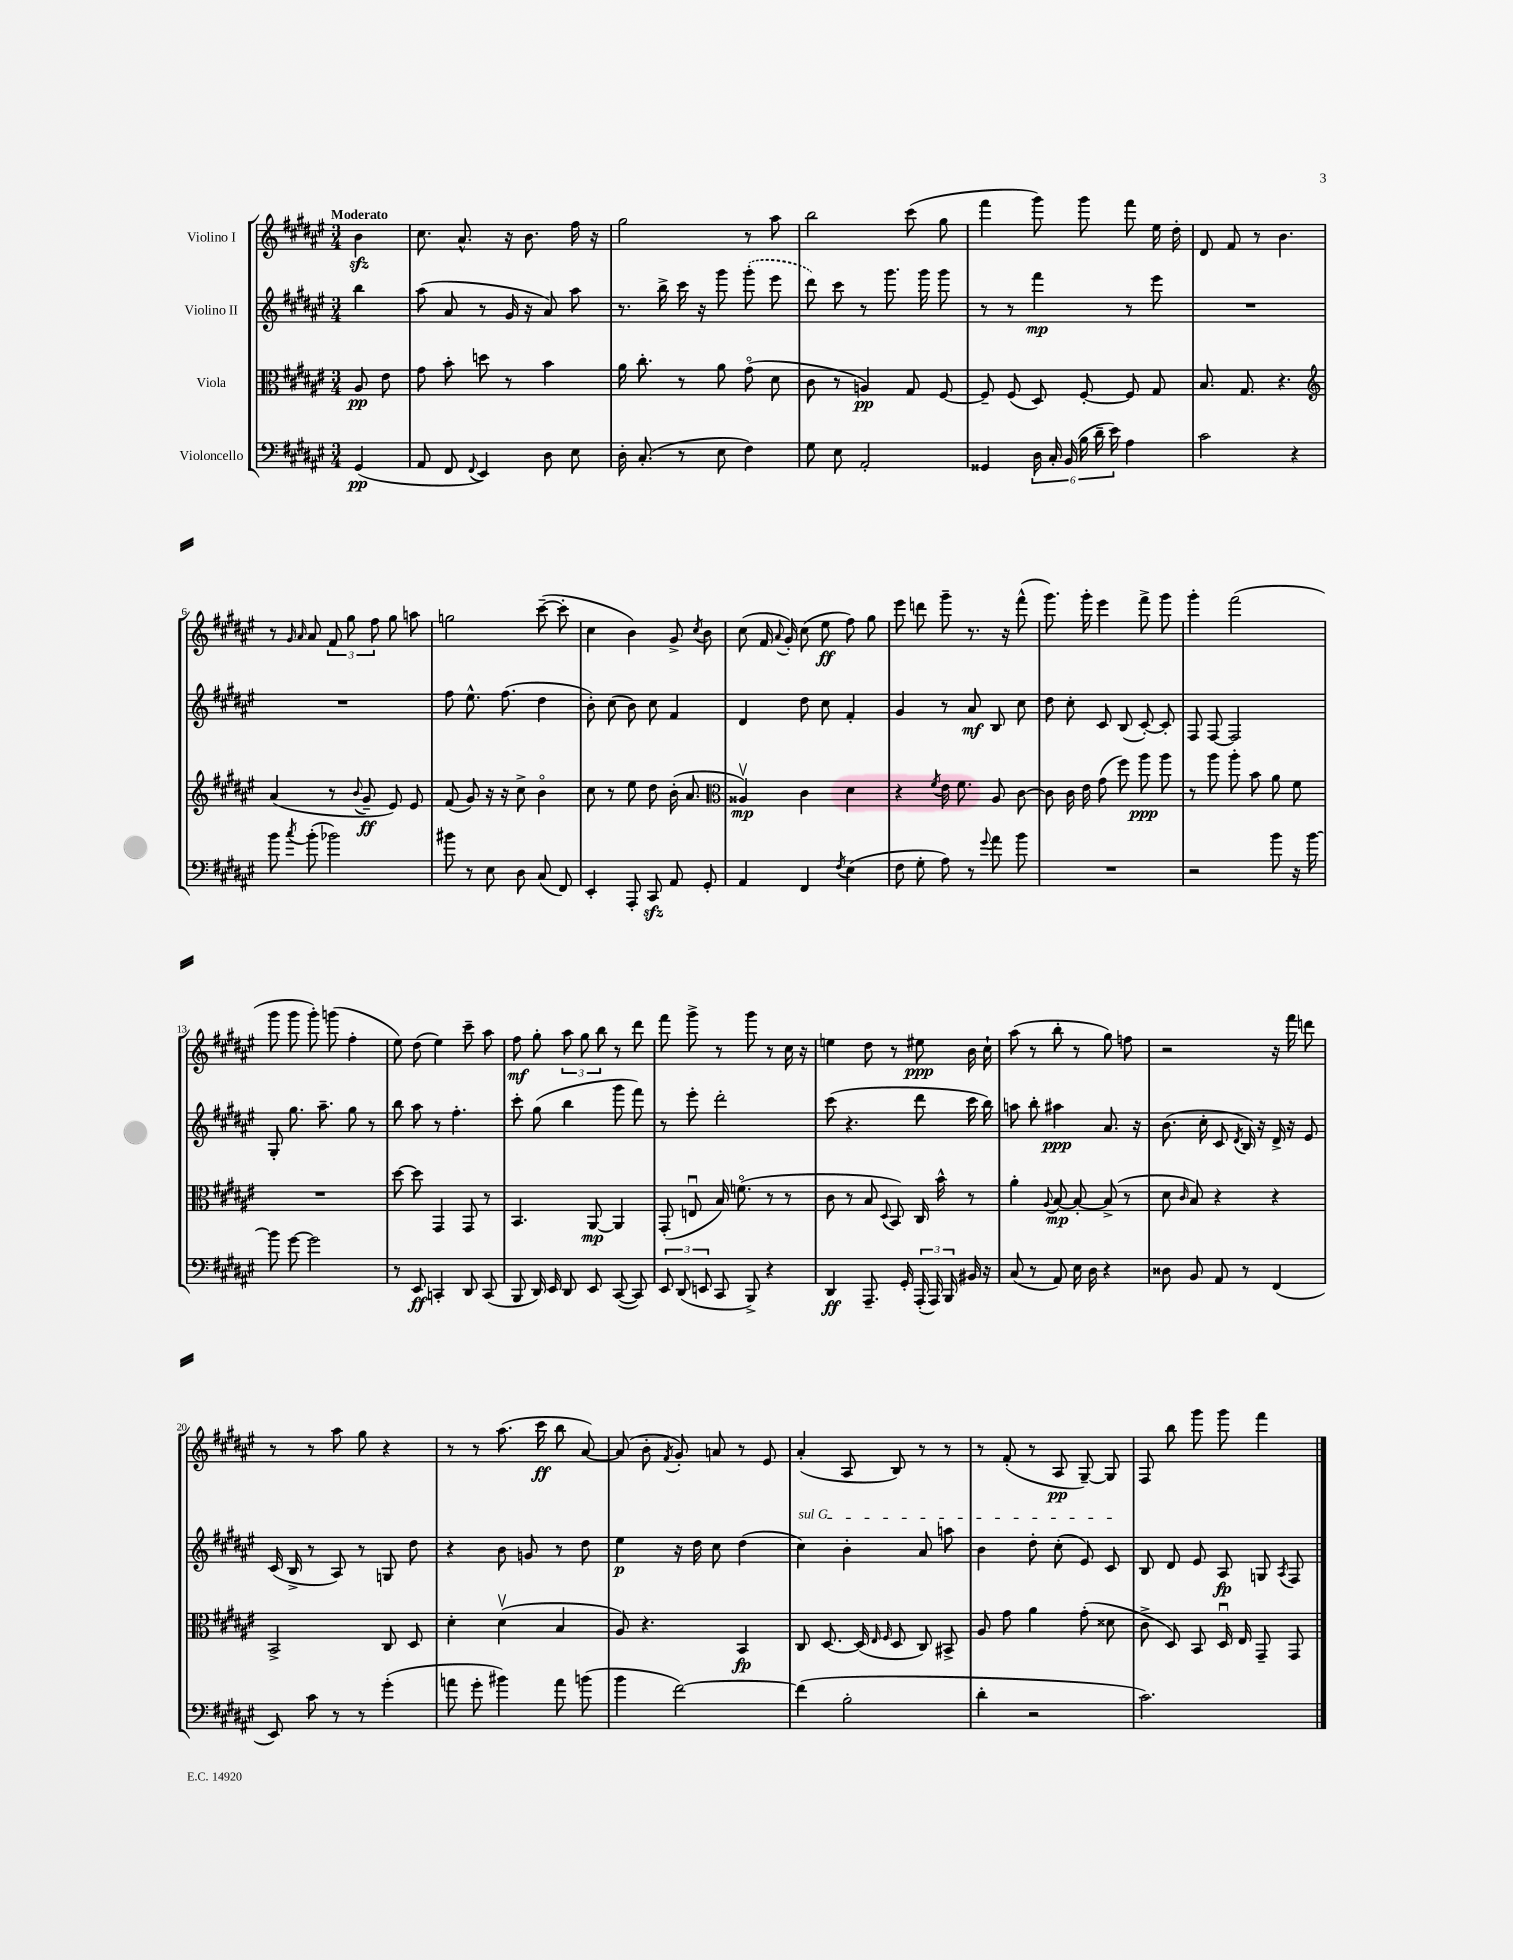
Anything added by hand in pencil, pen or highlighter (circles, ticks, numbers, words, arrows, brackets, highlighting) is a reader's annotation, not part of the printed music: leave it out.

**kern	**dynam	**kern	**dynam	**kern	**dynam	**kern	**dynam
*part4	*part4	*part3	*part3	*part2	*part2	*part1	*part1
*staff4	*staff4	*staff3	*staff3	*staff2	*staff2	*staff1	*staff1
*I"Violoncello	*	*I"Viola	*	*I"Violino II	*	*I"Violino I	*
*clefF4	*	*clefC3	*	*clefG2	*	*clefG2	*
*k[f#c#g#d#a#e#]	*	*k[f#c#g#d#a#e#]	*	*k[f#c#g#d#a#e#]	*	*k[f#c#g#d#a#e#]	*
*M3/4	*	*M3/4	*	*M3/4	*	*M3/4	*
=	=	=	=	=	=	=	=
!	!	!	!	!	!	!LO:TX:a:B:t=Moderato	!
(4GG#/	pp	8A#/	pp	4bb\	.	4bzz\	.
.	.	8e#\	.	.	.	.	.
=1	=1	=1	=1	=1	=1	=1	=1
8AA#/	.	8g#\	.	(8aa#\	.	8.cc#\	.
8FF#/	.	8b'\	.	8a#/	.	.	.
.	.	.	.	.	.	8.a#^^/	.
8qqFF#/	.	.	.	.	.	.	.
4EE#/)	.	8ddn\	.	8r	.	.	.
.	.	8r	.	16g#/	.	16r	.
.	.	.	.	16r	.	8.b\	.
8D#\	.	4b\	.	8a#/)	.	.	.
8E#\	.	.	.	8aa#\	.	16ff#\	.
.	.	.	.	.	.	16r	.
=2	=2	=2	=2	=2	=2	=2	=2
16D#'\	.	16a#\	.	8.r	.	2gg#\	.
(8.C#'/	.	8.cc#'\	.	.	.	.	.
.	.	.	.	16bb^\	.	.	.
8r	.	8r	.	16ccc#\	.	.	.
.	.	.	.	16r	.	.	.
8E#\	.	8a#\	.	8ggg#\	.	.	.
4F#\)	.	(8g#\	.	(8ggg#'\	.	8r	.
.	.	8d#\	.	8eee#\	.	8aa#\	.
=3	=3	=3	=3	=3	=3	=3	=3
8G#\	.	8c#\	.	8ddd#\)	.	2bb\	.
8E#\	.	8r	.	8ccc#\	.	.	.
2AA#'/	.	4An/)	pp	8r	.	.	.
.	.	.	.	8.ggg#\	.	.	.
.	.	8G#/	.	.	.	(8ccc#\	.
.	.	.	.	16ggg#\	.	.	.
.	.	[8F#/	.	8ggg#\	.	8gg#\	.
=4	=4	=4	=4	=4	=4	=4	=4
4GG##X/	.	8F#~/]	.	8r	.	4fff#\	.
.	.	(8F#/	.	8r	.	.	.
24D#\	.	8D#/)	.	4fff#\	mp	8ggg#\)	.
24C#'/	.	.	.	.	.	.	.
(24BB/	.	.	.	.	.	.	.
24B\	.	[8F#'/	.	.	.	8ggg#\	.
24d#~\	.	.	.	.	.	.	.
24e#\)	.	.	.	.	.	.	.
4A#\	.	8F#/]	.	8r	.	8fff#\	.
.	.	8G#/	.	8eee#\	.	16ee#\	.
.	.	.	.	.	.	16dd#'\	.
=5	=5	=5	=5	=5	=5	=5	=5
2c#\	.	8.B/	.	2.r	.	8d#/	.
.	.	.	.	.	.	8f#/	.
.	.	8.G#/	.	.	.	.	.
.	.	.	.	.	.	8r	.
.	.	4.r	.	.	.	4.b\	.
4r	.	.	.	.	.	.	.
!!LO:LB:g=z
=6	=6	=6	=6	=6	=6	=6	=6
*	*	*clefG2	*	*	*	*	*
8b\	.	(4a#/	.	2.r	.	8r	.
.	.	.	.	.	.	16qqg#/	.
8qcc#/	.	.	.	.	.	16qqa#/	.
(8b'\	.	.	.	.	.	8a#/	.
2b-X\)	.	8r	.	.	.	12f#/	.
.	.	.	.	.	.	12gg#\	.
.	.	8qqb/	.	.	.	.	.
.	.	8g#~/	ff	.	.	.	.
.	.	.	.	.	.	12ff#\	.
.	.	8e#/)	.	.	.	8gg#\	.
.	.	8e#/	.	.	.	8aan\	.
=7	=7	=7	=7	=7	=7	=7	=7
8b#X\	.	(8f#/	.	8ff#\	.	2ggn\	.
8r	.	8g#/)	.	8.ee#^^\	.	.	.
8E#\	.	16r	.	.	.	.	.
.	.	16r	.	(8.ff#\	.	.	.
8D#\	.	8cc#^\	.	.	.	.	.
(8C#/	.	4b\	.	4dd#\	.	([8ccc#~\	.
8FF#/)	.	.	.	.	.	8ccc#'\]	.
=8	=8	=8	=8	=8	=8	=8	=8
4EE#'/	.	8cc#\	.	8b'\)	.	4cc#\	.
.	.	8r	.	(8cc#\	.	.	.
8AAA#'/	.	8ee#\	.	8b\)	.	4b\)	.
8CC#zz/	.	8dd#\	.	8cc#\	.	.	.
8AA#/	.	(16b'\	.	4f#/	.	8g#^/	.
.	.	8.a#/	.	.	.	.	.
.	.	.	.	.	.	8qcc#/	.
8GG#'/	.	.	.	.	.	8b\	.
=9	=9	=9	=9	=9	=9	=9	=9
*	*	*clefC3	*	*	*	*	*
4AA#/	.	4A##Xv/)	mp	4d#/	.	(8cc#\	.
.	.	.	.	.	.	16f#/	.
.	.	.	.	.	.	8qqa#/	.
.	.	.	.	.	.	16g#'/)	.
4FF#/	.	4c#\	.	8dd#\	.	(8cc#\	.
.	.	.	.	8cc#\	.	8ee#\	ff
8qF#/	.	.	.	.	.	.	.
(4E#\	.	4d#\	.	4f#'/	.	8ff#\)	.
.	.	.	.	.	.	8gg#\	.
=10	=10	=10	=10	=10	=10	=10	=10
8F#\	.	4r	.	4g#/	.	8eee#\	.
8G#'\	.	.	.	.	.	8dddn\	.
.	.	8qf#/	.	.	.	.	.
8A#\)	.	16e#\	.	8r	.	8ggg#~\	.
.	.	8.f#\	.	.	.	.	.
8r	.	.	.	8a#/	mf	8.r	.
8qqg#/	.	.	.	.	.	.	.
8a#\	.	8A#/	.	8B/	.	.	.
.	.	.	.	.	.	16r	.
8b\	.	[8c#\	.	8cc#\	.	(8fff#^^\	.
=11	=11	=11	=11	=11	=11	=11	=11
2.r	.	8c#\]	.	8dd#\	.	8.ggg#\)	.
.	.	16c#\	.	8cc#'\	.	.	.
.	.	16e#\	.	.	.	16ggg#'\	.
.	.	(8g#\	.	8c#/	.	4eee#\	.
.	.	8ff#\)	.	(8B/	.	.	.
.	.	8aa#\	ppp	[8c#'/)	.	8fff#^\	.
.	.	8aa#\	.	8c#'/]	.	8ggg#\	.
=12	=12	=12	=12	=12	=12	=12	=12
2r	.	8r	.	8F#/	.	4ggg#'\	.
.	.	8aa#\	.	[8F#/	.	.	.
.	.	8aa#'\	.	2F#/]	.	(2fff#\	.
.	.	8b\	.	.	.	.	.
8b\	.	8a#\	.	.	.	.	.
16r	.	8f#\	.	.	.	.	.
[16b\	.	.	.	.	.	.	.
!!LO:LB:g=z
=13	=13	=13	=13	=13	=13	=13	=13
8b\]	.	2.r	.	8G#'/	.	8ggg#\	.
[8g#\	.	.	.	8.gg#\	.	8ggg#\	.
2g#\]	.	.	.	.	.	8ggg#'\)	.
.	.	.	.	8.aa#~\	.	.	.
.	.	.	.	.	.	(8gggn\	.
.	.	.	.	8gg#\	.	4ff#'\	.
.	.	.	.	8r	.	.	.
=14	=14	=14	=14	=14	=14	=14	=14
8r	.	[8dd#\	.	8bb\	.	8ee#\)	.
8EE#/	ff	8dd#\]	.	8aa#\	.	(8dd#\	.
4CCn'/	.	4GG#/	.	8r	.	4ee#\)	.
.	.	.	.	4.ff#'\	.	.	.
8DD#/	.	8GG#/	.	.	.	8ccc#~\	.
(8CC/	.	8r	.	.	.	8aa#\	.
=15	=15	=15	=15	=15	=15	=15	=15
8BBB/	.	4.BB/	.	8ccc#'\	.	8ff#\	mf
16DD#/)	.	.	.	(8gg#\	.	8gg#'\	.
16EE#/	.	.	.	.	.	.	.
8DD#/	.	.	.	4bb\	.	12aa#\	.
.	.	.	.	.	.	12gg#\	.
8EE#/	.	[8AA#/	mp	.	.	.	.
.	.	.	.	.	.	12bb\	.
([8CC#/	.	4AA#/]	.	8ggg#\	.	8r	.
8CC#/])	.	.	.	8fff#\)	.	8ddd#\	.
=16	=16	=16	=16	=16	=16	=16	=16
12EE#/	.	(8GG#'/	.	8r	.	8fff#\	.
(12DD#/	.	.	.	.	.	.	.
.	.	8Enu/	.	8eee#'\	.	8ggg#^\	.
12EEn/	.	.	.	.	.	.	.
8CC#/	.	16B/)	.	2ddd#'\	.	8r	.
.	.	(8.fn\	.	.	.	.	.
8BBB^/)	.	.	.	.	.	8ggg#\	.
4r	.	8r	.	.	.	8r	.
.	.	8r	.	.	.	16cc#\	.
.	.	.	.	.	.	16r	.
=17	=17	=17	=17	=17	=17	=17	=17
4DD#/	ff	8c#\	.	(8ccc#\	.	4een\	.
.	.	8r	.	4.r	.	.	.
8.AAA#~/	.	8B/	.	.	.	8dd#\	.
.	.	8qqD#/	.	.	.	.	.
.	.	8BB/)	.	.	.	8r	.
16GG#'/	.	.	.	.	.	.	.
(24AAA#'/	.	16C#/	.	8ddd#\	.	8ee#X\	ppp
24AAA#/)	.	.	.	.	.	.	.
.	.	16b^^\	.	.	.	.	.
24BBB/	.	.	.	.	.	.	.
16BB#X/	.	8r	.	16ccc#\	.	16b\	.
16r	.	.	.	16bb\)	.	16cc#`\	.
=18	=18	=18	=18	=18	=18	=18	=18
(8C#/	.	4a#'\	.	8aan\	.	(8aa#\	.
8r	.	.	.	8bb'\	.	8r	.
.	.	8qqA#/	.	.	.	.	.
8AA#/)	.	[8B/	mp	4aa#X\	ppp	8bb'\	.
16E#\	.	8B'/_	.	.	.	8r	.
16D#\	.	.	.	.	.	.	.
4r	.	(8B^/]	.	8.a#/	.	8gg#\)	.
.	.	8r	.	.	.	8ffn\	.
.	.	.	.	16r	.	.	.
=19	=19	=19	=19	=19	=19	=19	=19
8D##X\	.	8d#\	.	(8.b\	.	2r	.
.	.	16qqc#/	.	.	.	.	.
8BB/	.	8B/)	.	.	.	.	.
.	.	.	.	16cc#'\	.	.	.
8AA#/	.	4r	.	8c#/	.	.	.
.	.	.	.	8qd#/	.	.	.
8r	.	.	.	16B/)	.	.	.
.	.	.	.	16r	.	.	.
(4FF#/	.	4r	.	16d#^/	.	16r	.
.	.	.	.	16r	.	16fff#\	.
.	.	.	.	8e#/	.	8dddn\	.
!!LO:LB:g=z
=20	=20	=20	=20	=20	=20	=20	=20
8EE#/)	.	2BB^/	.	(16c#/	.	8r	.
.	.	.	.	16B^/	.	.	.
8c#\	.	.	.	8r	.	8r	.
8r	.	.	.	8A#/)	.	8aa#\	.
8r	.	.	.	8r	.	8gg#\	.
(4g#'\	.	8C#/	.	8Gn/	.	4r	.
.	.	8D#/	.	8dd#\	.	.	.
=21	=21	=21	=21	=21	=21	=21	=21
8an\	.	4d#'\	.	4r	.	8r	.
8g#'\	.	.	.	.	.	8r	.
4b#X\)	.	(4d#v\	.	8b\	.	(8.aa#\	.
.	.	.	.	8gn/	.	.	.
.	.	.	.	.	.	16ccc#\	ff
8a\	.	4B/	.	8r	.	8bb\	.
(8bn\	.	.	.	8dd#\	.	[8a#/)	.
=22	=22	=22	=22	=22	=22	=22	=22
4b\	.	8A#/)	.	4ee#\	p	(8a#/]	.
.	.	4.r	.	.	.	8b'\	.
.	.	.	.	.	.	8qf#/	.
[2f#\)	.	.	.	16r	.	8g#'/)	.
.	.	.	.	16dd#\	.	.	.
.	.	.	.	8cc#\	.	8an/	.
.	.	4BB/	fp	(4dd#\	.	8r	.
.	.	.	.	.	.	8e#/	.
=23	=23	=23	=23	=23	=23	=23	=23
!	!	!	!	!LO:TX:a:i:t=sul G	!	!	!
(4f#\]	.	8C#/	.	4cc#\)	.	(4a#'/	.
.	.	[8.D#/	.	.	.	.	.
2B'\	.	.	.	4b'\	.	8A#/	.
.	.	(16D#/]	.	.	.	.	.
.	.	16qqE#/	.	.	.	.	.
.	.	16qqF#/	.	.	.	.	.
.	.	8D#/	.	.	.	8B/)	.
.	.	8C#/)	.	8a#/	.	8r	.
.	.	8BB#X^/	.	8aan\	.	8r	.
=24	=24	=24	=24	=24	=24	=24	=24
4d#'\	.	8A#/	.	4b\	.	8r	.
.	.	8g#\	.	.	.	(8f#'/	.
2r	.	4a#\	.	8dd#'\	.	8r	.
.	.	.	.	(8cc#'\	.	8A#/	pp
.	.	(8g#'\	.	8e#/)	.	[8G#~/)	.
.	.	8d##X\	.	8c#/	.	8G#/]	.
=25	=25	=25	=25	=25	=25	=25	=25
2.c#\)	.	8c#^\	.	8B/	.	8F#/	.
.	.	8D#/)	.	8d#/	.	8bb\	.
.	.	8BB/	.	8e#/	.	8ggg#\	.
.	.	16D#u/	.	8A#/	fp	8ggg#\	.
.	.	16E#/	.	.	.	.	.
.	.	8GG#~/	.	8Gn/	.	4fff#\	.
.	.	.	.	8qA#/	.	.	.
.	.	8GG#/	.	8F#/	.	.	.
==	==	==	==	==	==	==	==
*-	*-	*-	*-	*-	*-	*-	*-
